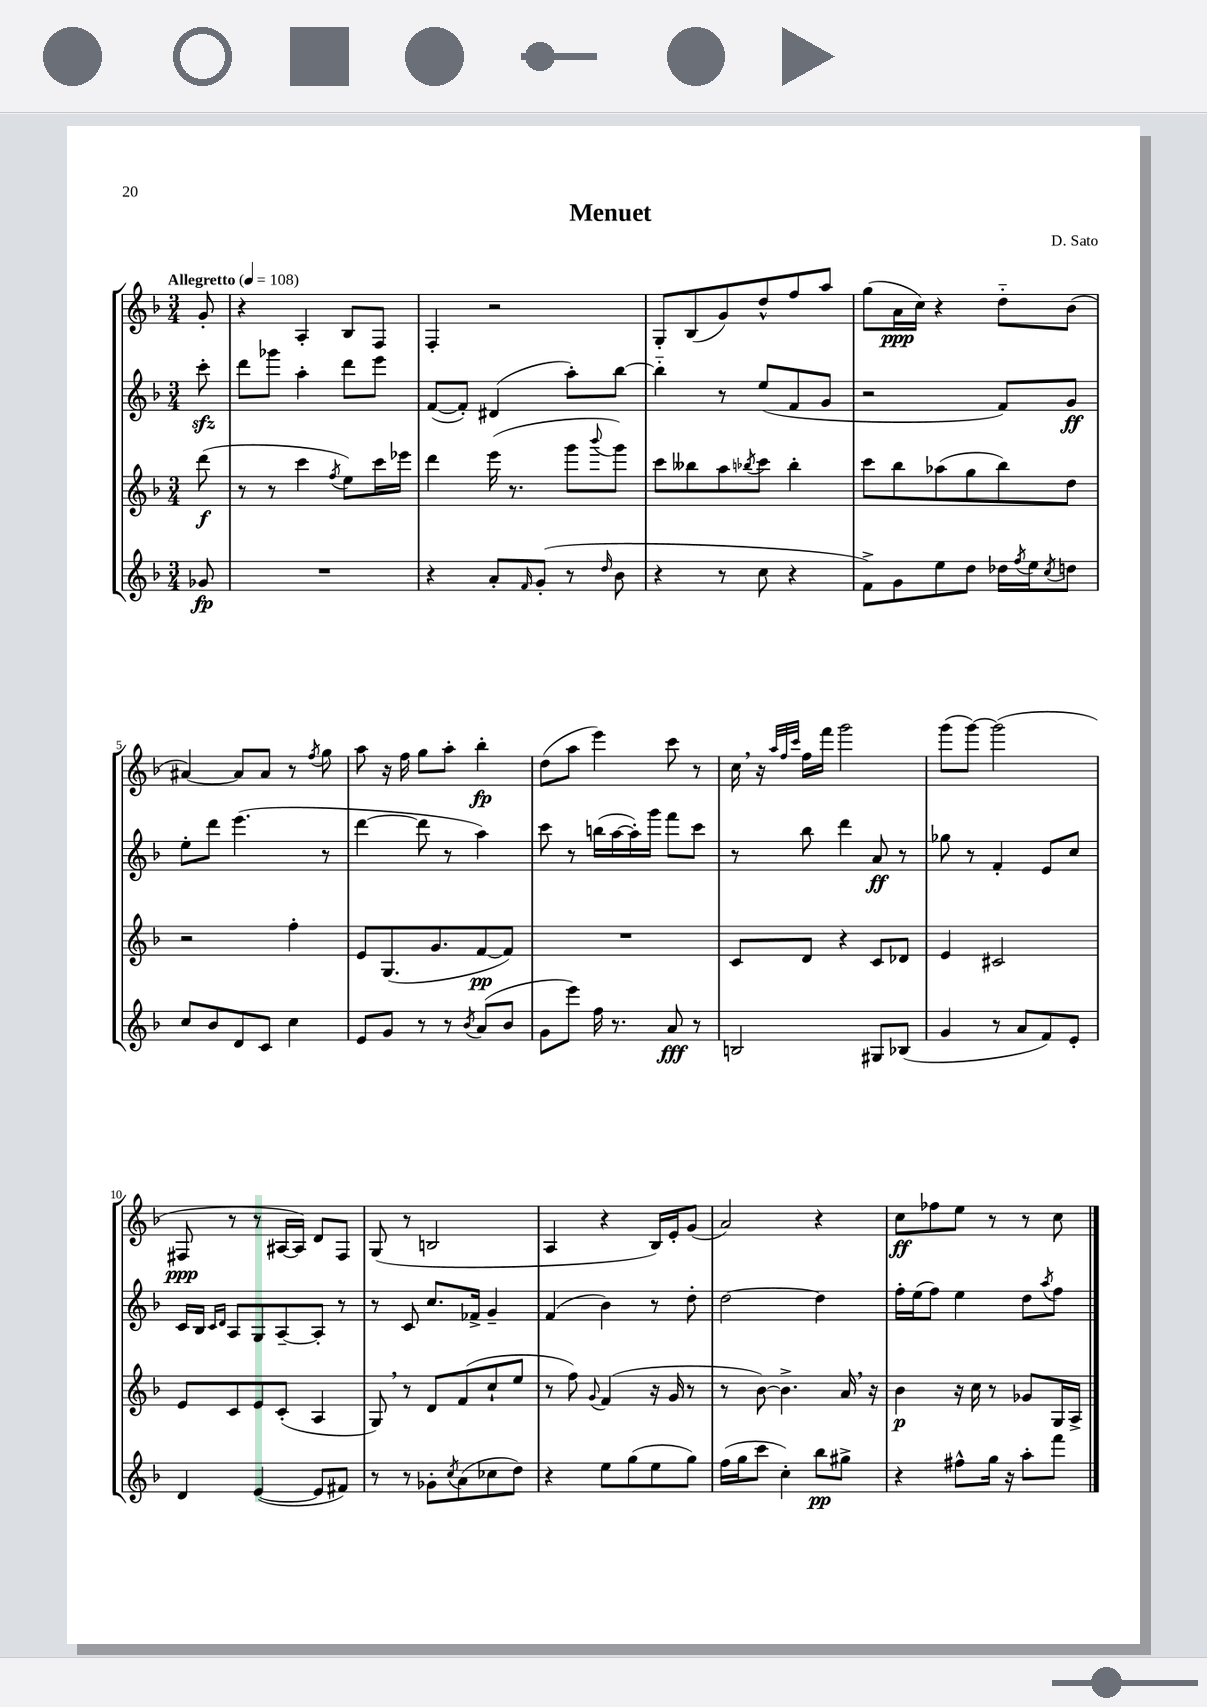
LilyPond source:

\header { title = "Menuet" composer = "D. Sato" }
<<
\new StaffGroup <<
\new Staff = "s0" {
    \clef treble \key f \major \numericTimeSignature \time 3/4 \partial 8 \tempo "Allegretto" 4 = 108
    g'8-. |
    r4 a4-. bes8 f8 |
    f4-. r2 |
    g8-. bes8( g'8) d''8-^ f''8 a''8 |
    g''8( a'16\ppp c''16) r4 d''8-_ bes'8( |
    ais'4~) ais'8 ais'8 r8 \acciaccatura { f''8 } g''8 |
    a''8 r16 f''16 g''8 a''8-. bes''4-.\fp |
    d''8( a''8 e'''4) c'''8 r8 |
    c''16 \breathe r16 \grace { a''32 f''32 c'''32 } f''16 f'''16 g'''2 |
    g'''8( g'''8~) g'''2( |
    fis8\ppp r8 r8 ais16~ ais16) d'8 fis8 |
    g8( r8 b2 |
    a4 r4 bes16) e'16-. g'8( |
    a'2) r4 |
    c''8\ff fes''8 e''8 r8 r8 c''8 \bar "|." |
}
\new Staff = "s1" {
    \clef treble \key f \major \numericTimeSignature \time 3/4 \partial 8
    c'''8-.\sfz |
    d'''8 ges'''8 a''4-. d'''8 e'''8 |
    f'8~( f'8-.) dis'4( a''8-.) bes''8~ |
    bes''4-_ r8 e''8( f'8 g'8 |
    r2 f'8) g'8\ff |
    e''8-. d'''8 e'''4.( r8 |
    d'''4~ d'''8 r8 a''4) |
    c'''8 r8 b''16( a''16~ a''16-.) g'''16 f'''8 c'''8 |
    r8 bes''8 d'''4 a'8\ff r8 |
    ges''8 r8 f'4-. e'8 c''8 |
    c'16 bes16 \grace { c'16 d'16 } a8 g8 a8~-- a8-. r8 |
    r8 c'8 c''8. fes'16-> g'4-- |
    f'4( bes'4) r8 d''8-. |
    d''2~ d''4 |
    f''16-. e''16( f''8) e''4 d''8 \acciaccatura { a''8 } f''8 \bar "|." |
}
\new Staff = "s2" {
    \clef treble \key f \major \numericTimeSignature \time 3/4 \partial 8
    d'''8\f( |
    r8 r8 c'''4 \acciaccatura { f''8 } e''8) c'''16 ees'''16 |
    d'''4 e'''16( r8. g'''8 \appoggiatura { bes'''8 } g'''8) |
    c'''8 beses''8 a''8 \acciaccatura { bes''8 } c'''8 bes''4-. |
    c'''8 bes''8 aes''8( g''8 bes''8) d''8 |
    r2 f''4-. |
    e'8 g8.( g'8. f'8~\pp f'8) |
    R2. |
    c'8 d'8 r4 c'8 des'8 |
    e'4 cis'2 |
    e'8 c'8 e'8 c'8-.( a4 |
    g8) \breathe r8 d'8 f'8( c''8-! e''8 |
    r8 f''8) \appoggiatura { g'8 } f'4( r16 g'16 r8 |
    r8 bes'8~) bes'4.-> a'16 \breathe r16 |
    bes'4\p r16 c''16 r8 ges'8 g16 a16-> \bar "|." |
}
\new Staff = "s3" {
    \clef treble \key f \major \numericTimeSignature \time 3/4 \partial 8
    ges'8\fp |
    R2. |
    r4 a'8-. \grace { f'16 } g'8-.( r8 \grace { d''16 } bes'8 |
    r4 r8 c''8 r4 |
    f'8->) g'8 e''8 d''8 des''16 \acciaccatura { f''8 } e''16 \acciaccatura { c''8 } d''8 |
    c''8 bes'8 d'8 c'8 c''4 |
    e'8 g'8 r8 r8 \acciaccatura { bes'8 } a'8( bes'8 |
    g'8 e'''8) f''16 r8. a'8\fff r8 |
    b2 gis8 bes8( |
    g'4 r8 a'8 f'8) e'8-. |
    d'4 e'4~( e'8 fis'8) |
    r8 r8 ges'8-. \acciaccatura { c''8 } a'8( ces''8 d''8) |
    r4 e''8 g''8( e''8 g''8) |
    f''16( g''16 c'''8 c''4-.) bes''8\pp gis''8-> |
    r4 fis''8-^ g''16 r16 a''8-. f'''8 \bar "|." |
}
>>
>>
